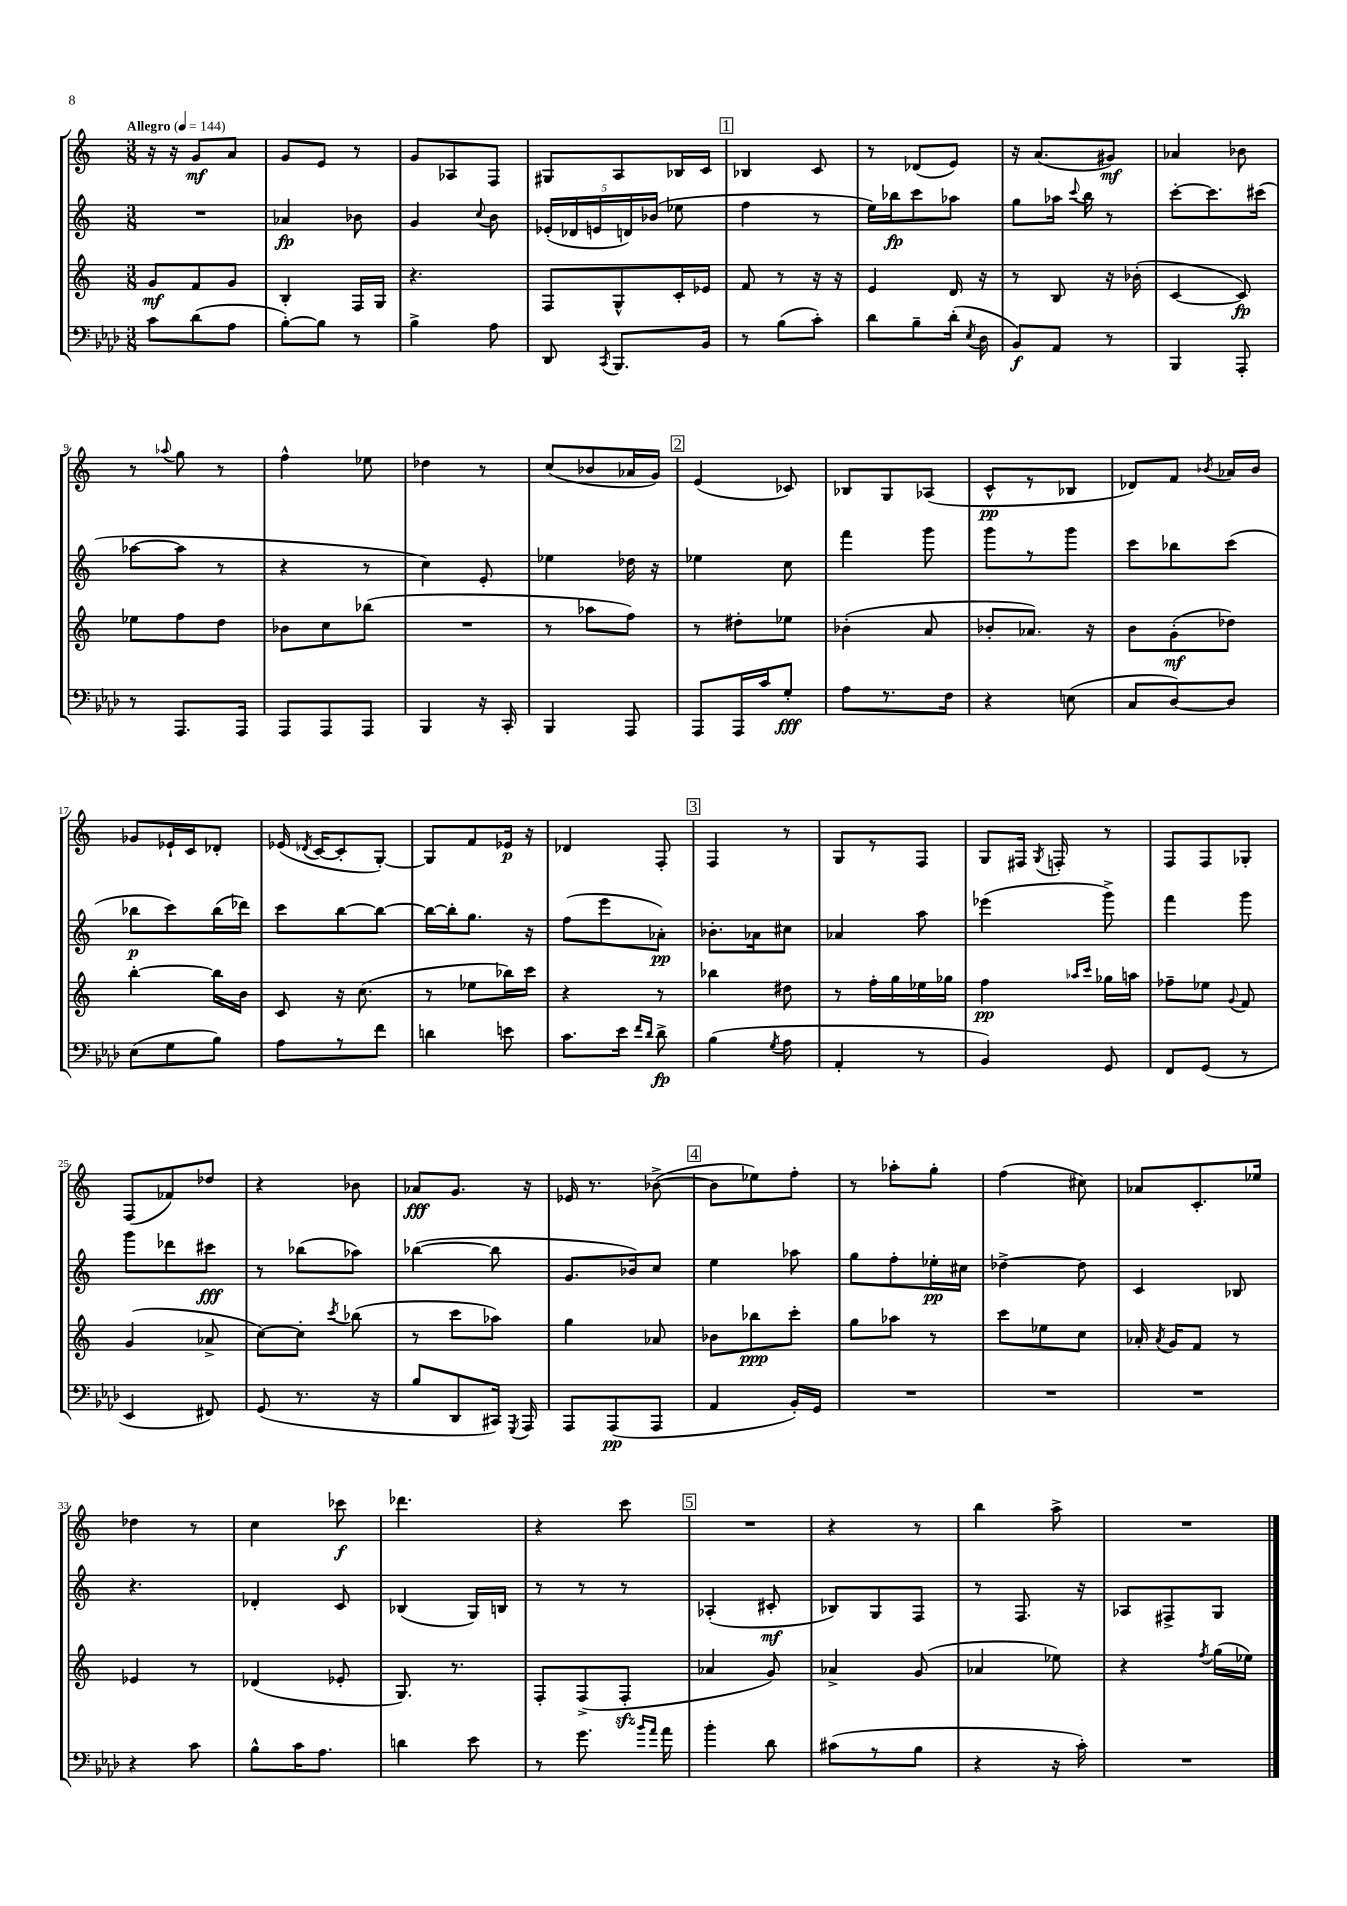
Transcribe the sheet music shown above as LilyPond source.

<<
\new StaffGroup <<
\new Staff = "s0" {
    \clef treble \key c \major \numericTimeSignature \time 3/8 \tempo "Allegro" 4 = 144
    \autoBeamOff r16 r16 g'8[\mf a'8] |
    g'8[ e'8] r8 |
    g'8[ aes8 f8] |
    gis8[ a8 bes16 c'16] |
    \mark \markup { \box "1" } bes4 c'8 |
    r8 des'8[( e'8]) |
    r16 a'8.[( gis'8]\mf) |
    aes'4 bes'8 |
    r8 \appoggiatura { aes''8 } g''8 r8 |
    f''4-^ ees''8 |
    des''4 r8 |
    c''8[( bes'8 aes'16 g'16]) |
    \mark \markup { \box "2" } e'4( ces'8) |
    bes8[ g8 aes8]( |
    c'8[-^\pp r8 bes8] |
    des'8[) f'8] \acciaccatura { bes'8 } aes'16[ bes'16] |
    ges'8[ ees'16-! c'16 des'8]-. |
    ees'16( \acciaccatura { des'8 } c'16[~ c'8-. g8]~-.) |
    g8[ f'8 ees'16]\p r16 |
    des'4 f8-. |
    \mark \markup { \box "3" } f4 r8 |
    g8[ r8 f8] |
    g8[ fis16] \acciaccatura { g8 } f16-. r8 |
    f8[ f8 ges8]-. |
    f8[( fes'8) des''8] |
    r4 bes'8 |
    aes'8[\fff g'8.] r16 |
    ees'16 r8. bes'8~->( |
    \mark \markup { \box "4" } bes'8[ ees''8) f''8]-. |
    r8 aes''8[-. g''8]-. |
    f''4( cis''8) |
    aes'8[ c'8.-. ees''16] |
    des''4 r8 |
    c''4 ces'''8\f |
    des'''4. |
    r4 c'''8 |
    \mark \markup { \box "5" } R4. |
    r4 r8 |
    b''4 a''8-> |
    R4. \bar "|." |
}
\new Staff = "s1" {
    \clef treble \key c \major \numericTimeSignature \time 3/8
    \autoBeamOff R4. |
    aes'4\fp bes'8 |
    g'4 \appoggiatura { c''8 } b'8 |
    \tuplet 5/4 { ees'16[-.( des'16 e'16 d'16) bes'16]( } ees''8 |
    \mark \markup { \box "1" } f''4 r8 |
    e''16[) bes''16\fp c'''8 aes''8] |
    g''8[ aes''16] \appoggiatura { c'''8 } b''16 r8 |
    c'''8[~-. c'''8. cis'''16]( |
    aes''8[~ aes''8] r8 |
    r4 r8 |
    c''4) e'8-. |
    ees''4 des''16 r16 |
    \mark \markup { \box "2" } ees''4 c''8 |
    f'''4 g'''8 |
    g'''8[ r8 g'''8] |
    c'''8[ bes''8 c'''8]( |
    bes''8[\p c'''8) bes''16( des'''16]) |
    c'''8[ b''8~ b''8]~ |
    b''16[~ b''16-. g''8.] r16 |
    f''8[( e'''8 aes'8]-.\pp) |
    \mark \markup { \box "3" } bes'8.[-. aes'16 cis''8] |
    aes'4 a''8 |
    ees'''4( g'''8->) |
    f'''4 g'''8 |
    g'''8[ des'''8 cis'''8]\fff |
    r8 bes''8[( aes''8]) |
    bes''4~( bes''8 |
    g'8.[ bes'16) c''8] |
    \mark \markup { \box "4" } e''4 aes''8 |
    g''8[ f''8-. ees''16-.\pp cis''16] |
    des''4~-> des''8 |
    c'4 bes8 |
    r4. |
    des'4-. c'8 |
    bes4( g16[) b16] |
    r8 r8 r8 |
    \mark \markup { \box "5" } aes4-.( cis'8-.\mf |
    bes8[) g8 f8] |
    r8 f8. r16 |
    aes8[ fis8-> g8] \bar "|." |
}
\new Staff = "s2" {
    \clef treble \key c \major \numericTimeSignature \time 3/8
    \autoBeamOff g'8[\mf f'8 g'8] |
    b4-. f16[ g16] |
    r4. |
    f8[ g8-^ c'16-. ees'16] |
    \mark \markup { \box "1" } f'8 r8 r16 r16 |
    e'4 d'16 r16 |
    r8 b8 r16 bes'16-.( |
    c'4~ c'8\fp) |
    ees''8[ f''8 d''8] |
    bes'8[ c''8 bes''8]( |
    R4. |
    r8 aes''8[ f''8]) |
    \mark \markup { \box "2" } r8 dis''8[-. ees''8] |
    bes'4-.( a'8 |
    bes'8[-. aes'8.]) r16 |
    b'8[ g'8-.\mf( des''8]) |
    b''4~-. b''16[ b'16] |
    c'8 r16 c''8.( |
    r8 ees''8[ bes''16) c'''16] |
    r4 r8 |
    \mark \markup { \box "3" } bes''4 dis''8 |
    r8 f''16[-. g''16 ees''16 ges''16] |
    f''4\pp \grace { aes''16[ c'''16] } ges''16[ a''16] |
    fes''8[-- ees''8] \appoggiatura { g'8 } f'8 |
    g'4( aes'8-> |
    c''8[~) c''8]-. \acciaccatura { c'''8 } bes''8( |
    r8 c'''8[ aes''8]) |
    g''4 aes'8 |
    \mark \markup { \box "4" } bes'8[ bes''8\ppp c'''8]-. |
    g''8[ aes''8] r8 |
    c'''8[ ees''8 c''8] |
    aes'16-. \acciaccatura { aes'8 } g'16[ f'8] r8 |
    ees'4 r8 |
    des'4( ees'8-. |
    g8.) r8. |
    f8[-. f8->( f8]-.\sfz |
    \mark \markup { \box "5" } aes'4 g'8) |
    aes'4-> g'8( |
    aes'4 ees''8) |
    r4 \acciaccatura { f''8 } g''16[( ees''16]) \bar "|." |
}
\new Staff = "s3" {
    \clef bass \key aes \major \numericTimeSignature \time 3/8
    \autoBeamOff c'8[ des'8( aes8] |
    bes8[~-.) bes8] r8 |
    bes4-> aes8 |
    des,8 \acciaccatura { c,8 } bes,,8.[ bes,16] |
    \mark \markup { \box "1" } r8 bes8[( c'8]-.) |
    des'8[ bes8-- des'16]-.( \acciaccatura { ees8 } des16 |
    bes,8[\f) aes,8] r8 |
    bes,,4 aes,,8-. |
    r8 aes,,8.[ aes,,16] |
    aes,,8[ aes,,8 aes,,8] |
    bes,,4 r16 c,16-. |
    bes,,4 aes,,8 |
    \mark \markup { \box "2" } aes,,8[ aes,,16 c'16 g8]-.\fff |
    aes8[ r8. f16] |
    r4 e8( |
    c8[ des8~) des8] |
    ees8[( g8 bes8]) |
    aes8[ r8 f'8] |
    d'4 e'8 |
    c'8.[ ees'16] \grace { f'16[ des'16] } des'8->\fp |
    \mark \markup { \box "3" } bes4( \acciaccatura { g8 } aes8 |
    aes,4-. r8 |
    bes,4) g,8 |
    f,8[ g,8]( r8 |
    ees,4 fis,8) |
    g,8( r8. r16 |
    bes8[ des,8 cis,16]) \acciaccatura { g,,8 } aes,,16 |
    aes,,8[ aes,,8\pp( aes,,8] |
    \mark \markup { \box "4" } aes,4 bes,16[-.) g,16] |
    R4. |
    R4. |
    R4. |
    r4 c'8 |
    bes8[-^ c'16 aes8.] |
    d'4 ees'8 |
    r8 g'8. \grace { bes'16[ aes'16] } aes'16 |
    \mark \markup { \box "5" } bes'4-. des'8 |
    cis'8[( r8 bes8] |
    r4 r16 c'16-.) |
    R4. \bar "|." |
}
>>
>>
